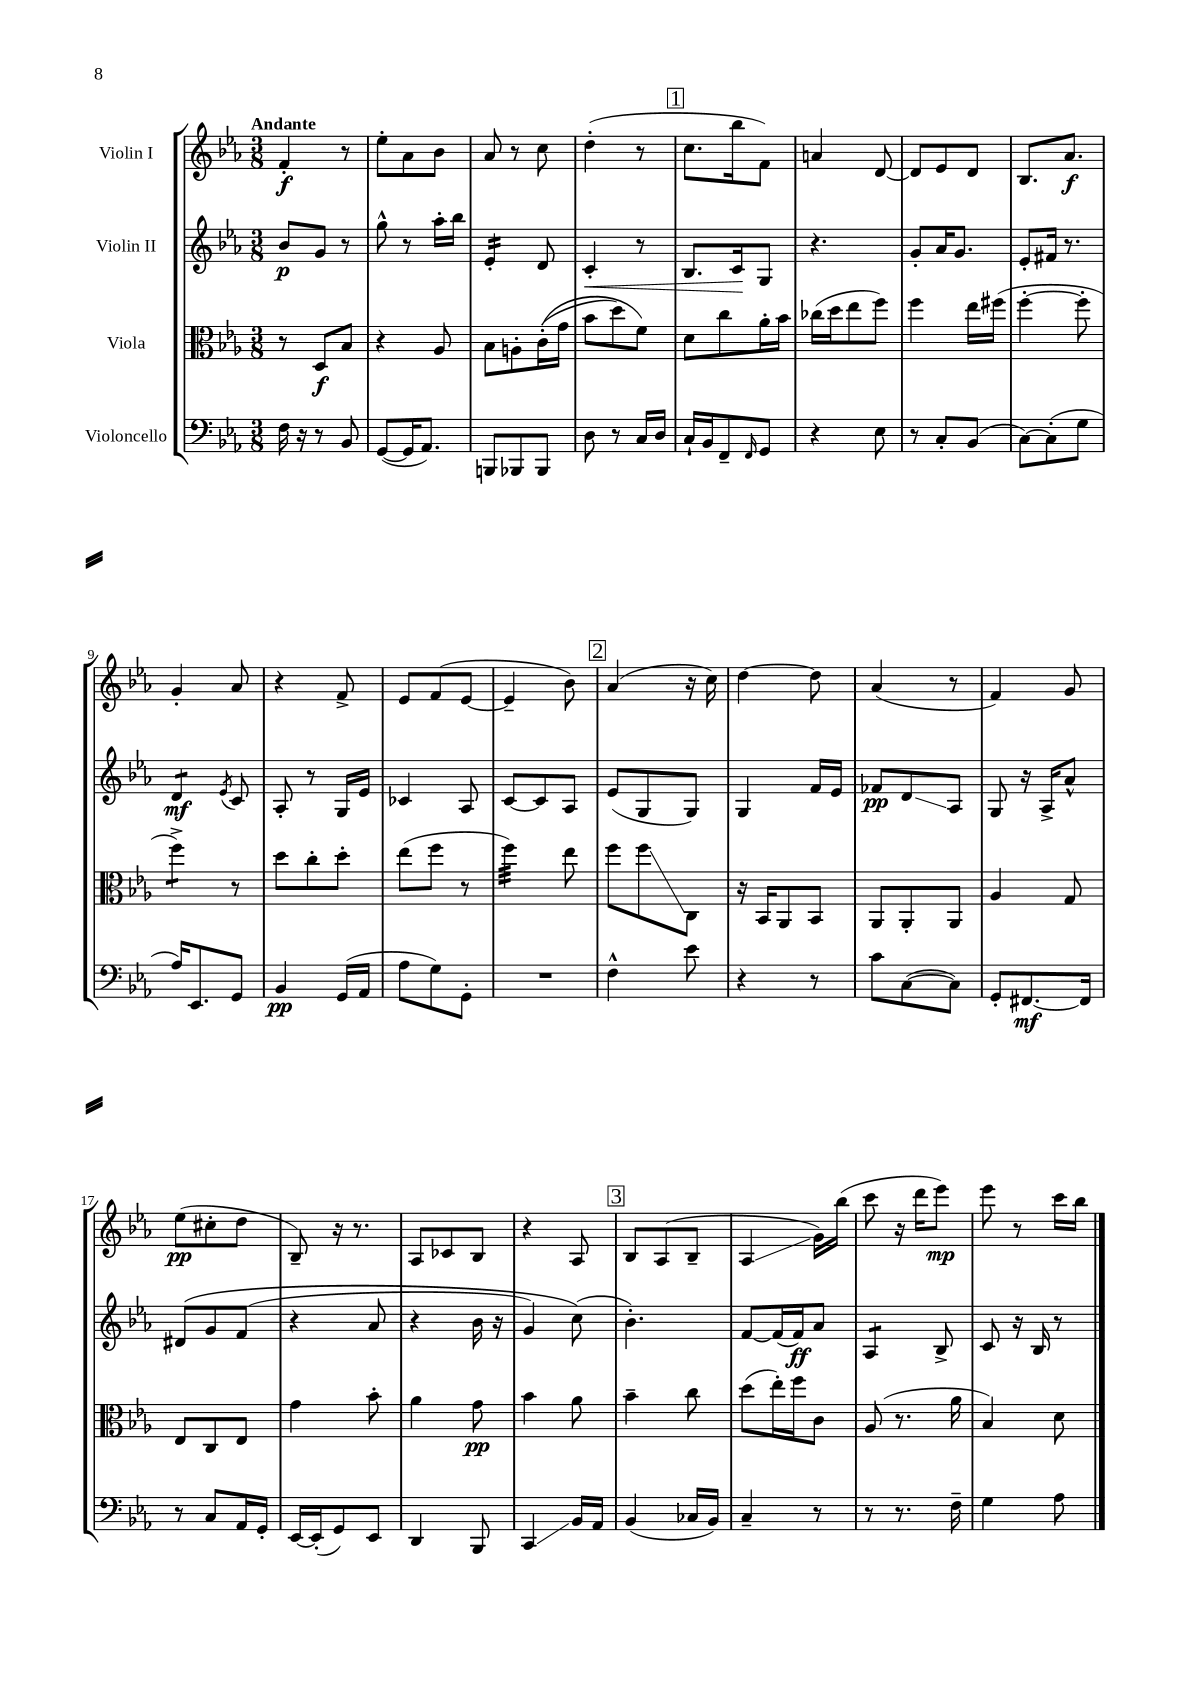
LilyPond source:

<<
\new StaffGroup <<
\new Staff = "s0" \with { instrumentName = "Violin I" } {
    \clef treble \key ees \major \numericTimeSignature \time 3/8 \tempo "Andante"
    f'4-.\f r8 |
    ees''8-. aes'8 bes'8 |
    aes'8 r8 c''8 |
    d''4-.( r8 |
    \mark \markup { \box "1" } c''8. bes''16 f'8) |
    a'4 d'8~ |
    d'8 ees'8 d'8 |
    bes8. aes'8.\f |
    g'4-. aes'8 |
    r4 f'8-> |
    ees'8 f'8( ees'8~ |
    ees'4-- bes'8) |
    \mark \markup { \box "2" } aes'4( r16 c''16) |
    d''4~ d''8 |
    aes'4( r8 |
    f'4) g'8 |
    ees''8\pp( cis''8-. d''8 |
    bes8--) r16 r8. |
    aes8 ces'8 bes8 |
    r4 aes8 |
    \mark \markup { \box "3" } bes8 aes8( bes8-- |
    aes4\glissando g'16) bes''16( |
    c'''8 r16 d'''16 ees'''8\mp) |
    ees'''8 r8 c'''16 bes''16 \bar "|." |
}
\new Staff = "s1" \with { instrumentName = "Violin II" } {
    \clef treble \key ees \major \numericTimeSignature \time 3/8
    bes'8\p g'8 r8 |
    g''8-^ r8 aes''16-. bes''16 |
    ees'4:16-. d'8 |
    c'4-.\< r8 |
    \mark \markup { \box "1" } bes8. c'16\! g8 |
    r4. |
    g'8-. aes'16 g'8. |
    ees'8-. fis'16 r8. |
    d'4:8\mf \acciaccatura { ees'8 } c'8 |
    aes8-. r8 g16 ees'16 |
    ces'4 aes8 |
    c'8~ c'8 aes8 |
    \mark \markup { \box "2" } ees'8( g8 g8) |
    g4 f'16 ees'16 |
    fes'8\pp d'8\glissando aes8 |
    g8 r16 aes16-> aes'8-^ |
    dis'8\( g'8 f'8( |
    r4 aes'8 |
    r4 bes'16 r16 |
    g'4) c''8(\) |
    \mark \markup { \box "3" } bes'4.-.) |
    f'8~ f'16( f'16\ff) aes'8 |
    aes4:8 bes8-> |
    c'8 r16 bes16 r8 \bar "|." |
}
\new Staff = "s2" \with { instrumentName = "Viola" } {
    \clef alto \key ees \major \numericTimeSignature \time 3/8
    r8 d8\f bes8 |
    r4 aes8 |
    bes8 a8-. c'16-.(\( g'16 |
    bes'8 d''8) f'8\) |
    \mark \markup { \box "1" } d'8 c''8 aes'16-. bes'16 |
    ces''16( d''16 ees''8 f''8) |
    f''4 ees''16 fis''16( |
    f''4~-. f''8-. |
    f''4:8->) r8 |
    d''8 c''8-. d''8-. |
    ees''8( f''8 r8 |
    f''4:32) ees''8 |
    \mark \markup { \box "2" } f''8 f''8\glissando c8 |
    r16 bes,16 aes,8 bes,8 |
    aes,8 aes,8-. aes,8 |
    aes4 g8 |
    ees8 c8 ees8 |
    g'4 bes'8-. |
    aes'4 g'8\pp |
    bes'4 aes'8 |
    \mark \markup { \box "3" } bes'4-- c''8 |
    d''8( ees''16-.) f''16 c'8 |
    aes8( r8. aes'16 |
    bes4) d'8 \bar "|." |
}
\new Staff = "s3" \with { instrumentName = "Violoncello" } {
    \clef bass \key ees \major \numericTimeSignature \time 3/8
    f16 r16 r8 bes,8 |
    g,8~( g,16 aes,8.) |
    b,,8 bes,,8 bes,,8 |
    d8 r8 c16 d16 |
    \mark \markup { \box "1" } c16-! bes,16 f,8-- \grace { f,16 } g,8 |
    r4 ees8 |
    r8 c8-. bes,8( |
    c8~) c8-.( g8 |
    aes16) ees,8. g,8 |
    bes,4\pp g,16( aes,16 |
    aes8 g8) g,8-. |
    R4. |
    \mark \markup { \box "2" } f4-^ ees'8 |
    r4 r8 |
    c'8 c8~( c8) |
    g,8-. fis,8.~\mf fis,16 |
    r8 c8 aes,16 g,16-. |
    ees,16~ ees,16-.( g,8) ees,8 |
    d,4 bes,,8 |
    c,4\glissando bes,16 aes,16 |
    \mark \markup { \box "3" } bes,4( ces16 bes,16) |
    c4-- r8 |
    r8 r8. f16-- |
    g4 aes8 \bar "|." |
}
>>
>>
